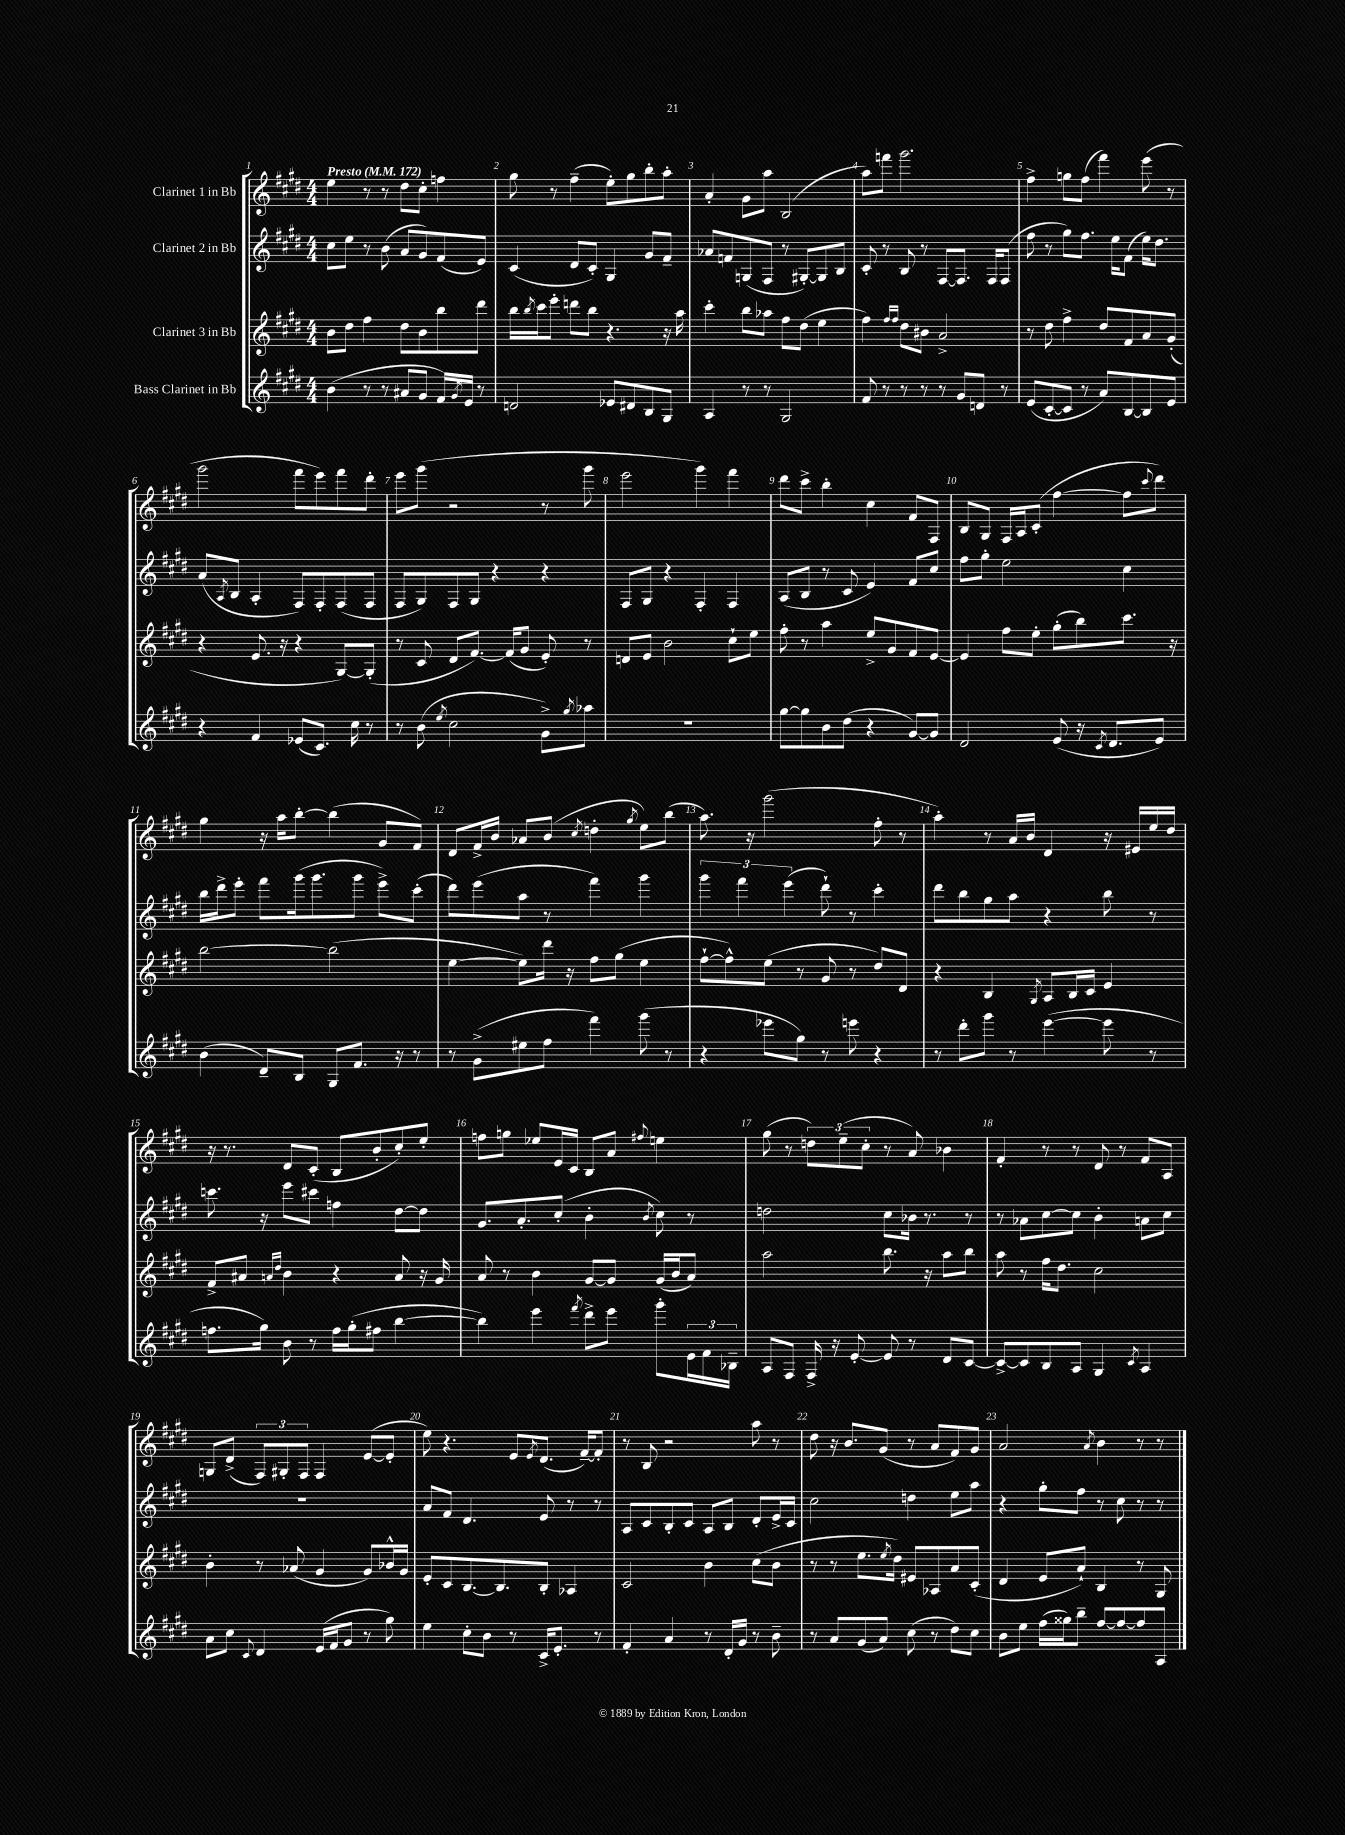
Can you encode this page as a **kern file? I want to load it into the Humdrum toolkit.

**kern	**kern	**kern	**kern
*staff4	*staff3	*staff2	*staff1
*clefG2	*clefG2	*clefG2	*clefG2
*k[f#c#g#d#]	*k[f#c#g#d#]	*k[f#c#g#d#]	*k[f#c#g#d#]
*M4/4	*M4/4	*M4/4	*M4/4
*MM172	*MM172	*MM172	*MM172
(4b	8b	8cc#	4ee
.	8dd#	8ee	.
8r	4ff#	8r	8r
8r	.	(8b	8r
8a#	8dd#	8a	8dd#
8g#	8b	8g#)	8cc#'
16f#)	8bb	(8f#	4ff
8qg#	.	.	.
16e	.	.	.
8r	8ddd#	8e)	.
=	=	=	=
2d	16bb	(4c#	8gg#
.	8qbb	.	.
.	16ccc#	.	.
.	8eee'	.	8r
.	8ddd	8d#	(4ff#~
.	8bb	8c#')	.
8e-	4.r	4G#	8ee')
8d#	.	.	8gg#
8B	.	8g#	8bb'
8G#	16r	8f#~	8aa'
.	16aa	.	.
=	=	=	=
4A	4ccc#'	8a-	4a'
.	.	8f	.
8r	8bb	(8G	8g#
8r	8aa-	8F#	8aa
2G#	8ff#	8r	(2B
.	(8dd#	[8G#')	.
.	4ee	8G#]	.
.	.	8B	.
=	=	=	=
8f#	4ff#)	8c#'	8aa)
8r	.	8r	8fff
.	16qqff#	.	.
.	16qqff#	.	.
8r	8dd#	8B	2.ggg#
8r	8b#	8r	.
8r	2a^	[8F#	.
8g#	.	8.F#]	.
8d	.	.	.
.	.	16F#	.
8r	.	(8F#	.
=	=	=	=
(8e	8r	8ff#	4ff#^
[8c#'	8dd#	8r	.
8c#]	4ff#^	8gg#)	8gg
8r	.	8.ff#	(8ff#
8a)	8dd#	.	4fff#)
.	.	16ee	.
[8B	8f#	(8f#	.
8B]	8a	16ee)	(8eee
.	.	8.dd#	.
8e	(8g#'	.	8r
=	=	=	=
4r	4r	(8a	2ggg#
.	.	8qA	.
.	.	8B	.
4f#	8.e	4A'	.
.	16r	.	.
(8e-	4r	8F#)	8fff#
8.c#)	.	8F#'	8eee)
.	[8G#)	(8F#	8fff#
16cc#	.	.	.
8r	(8G#']	8F#	8ddd#'
=	=	=	=
8r	8r	8F#	8eee
(8b	8c#	8G#)	(8ggg#
8qee	.	.	.
2cc#	8d#	8F#	2r
.	[8.f#)	8G#	.
.	.	4r	.
.	(16f#]	.	.
.	8g#	.	.
8g#^)	8e')	4r	8r
8qgg#	.	.	.
8aa-	8r	.	8ggg#
=	=	=	=
1r	8d	8F#	2eee
.	8e	8G#	.
.	2b	4r	.
.	.	4F#'	4ggg#)
.	8cc#`	4F#	4fff#
.	8ee	.	.
=	=	=	=
[8gg#	8ff#'	(8A	8ddd#
8gg#]	8r	8B	8ccc#^
8b	4aa	8r	4bb'
(8dd#	.	8c#	.
4r	8ee^	4e)	4cc#
.	8g#	.	.
[8g#)	8f#	8f#	8f#
8g#]	[8e	8cc#	8F#
=	=	=	=
2d#	4e]	8ff#	8B
.	.	8gg#'	8G#
.	8ff#	2ee	16F#
.	.	.	16A
.	8ee'	.	(8c#'
(8e	(8gg#'	.	[4ff#
16r	8bb)	.	.
8qc#	.	.	.
8.d#	.	.	.
.	8.ccc#	4cc#	8ff#]
.	.	.	8qqccc#
8e)	.	.	8ddd#)
.	16r	.	.
=	=	=	=
(4b	[2bb	16bb	4gg#
.	.	16ddd#^	.
.	.	8eee'	.
8d#~)	.	8fff#	16r
.	.	.	16aa
8B	.	(16ggg#	[8bb'
.	.	8.ggg#	.
8G#	(2bb]	.	(4bb]
8.f#	.	8ggg#	.
.	.	8eee^)	8g#
16r	.	.	.
8r	.	(8ccc#'	8f#)
=	=	=	=
8r	[4ee	8ddd#)	8d#
(8g#^	.	(8eee	16f#^
.	.	.	16b
8ee#	8ee])	8aa	8a-
8ff#	16ddd#	8r	(8b
.	16r	.	.
.	.	.	8qcc#
4fff#)	8ff#	4fff#)	4dd'
.	(8gg#	.	.
.	.	.	8qgg#
(8ggg#	4ee	4ggg#	8ee)
8r	.	.	(8bb
=	=	=	=
4r	[8ff#`	6ggg#	8.aa)
.	8ff#^^])	.	.
.	.	6fff#	.
.	.	.	16r
8eee-	(8ee	.	(2ggg#
.	.	(6eee	.
8gg#)	8r	.	.
8r	8g#	8ddd#`)	.
8eee	8r	8r	.
4r	8dd#)	4ccc#'	8ff#'
.	8d#	.	8r
=	=	=	=
8r	4r	8ddd#	4aa')
8ddd#'	.	8bb	.
8ggg#	4B	8gg#	8r
8r	.	8aa	16a
.	.	.	16b
.	8qG#	.	.
([4eee	8A	4r	4d#
.	16B	.	.
.	16c#	.	.
8eee]	4e	8bb	16r
.	.	.	16e#
8r	.	8r	16ee
.	.	.	16dd#
=	=	=	=
8.ff	8f#^	8.ccc	16r
.	.	.	8.r
.	8a#	.	.
16gg#)	.	16r	.
.	16qqa	.	.
.	16qqdd#	.	.
8b	4b	8eee	8d#
8r	.	8ccc#	(8c#'
16ff	4r	4ff	8B
(16gg#'	.	.	.
8ff#	.	.	8b'
[4bb	8a	[8dd#	8cc#')
.	16r	8dd#]	8ee'
.	16g#	.	.
=	=	=	=
4bb])	8a	8.g#	8ff
.	8r	.	8gg
.	.	8.a'	.
4eee	4b	.	8ee-
.	.	(8cc#'	16e
.	.	.	16c#
8qfff#	.	.	.
8ddd#^	[8g#	4b'	8B
8eee	8g#]	.	8a
.	.	8qb	8qqff#
8ggg#'	(16g#	8cc#)	4ee
.	16b	.	.
24e	8a)	8r	.
24f#	.	.	.
24B-~	.	.	.
=	=	=	=
8A	2aa	2dd	(8gg#
8F#	.	.	8r
16F#^	.	.	12dd)
16r	.	.	.
.	.	.	(12ee~
[8e'	.	.	.
.	.	.	12cc#'
8e]	8.bb	8cc#	8r
8r	.	16b-	8a)
.	16r	8.r	.
8d#	8aa	.	4b-
[8c#	8bb	8r	.
=	=	=	=
8c#^_	8aa	8r	4f#'
8c#]	8r	8a-	.
8B	16ff#	[8cc#	8r
.	8.dd#	.	.
8A	.	8cc#]	8r
4G#	2cc#	4b'	8d#
.	.	.	8r
8qc#	.	.	.
4A	.	8a	8f#
.	.	8cc#	8A
=	=	=	=
8a	4b'	1r	8G
8cc#	.	.	(8d#^
8qqc#	.	.	.
4d#	8r	.	12F#)
.	.	.	12G#'
.	(8a-	.	.
.	.	.	12F#
(16e	4g#	.	4F#
16f#	.	.	.
8g#	.	.	.
8r	8g#)	.	([8e
8gg#)	16b-^^	.	8e']
.	16g#	.	.
=	=	=	=
4ee	8e'	8a	8ee)
.	8c#	8f#	4.r
8cc#'	[8.B	4.d#	.
8b	.	.	.
.	8.B]	.	.
8r	.	.	8e
.	.	.	8qe
16c#^	8B'	8e	(8.d#
8.e'	.	.	.
.	4A-	8r	.
.	.	.	[16f#~)
8r	.	8r	8f#']
=	=	=	=
4f#'	2c#	8A	8r
.	.	8c#	8B
4a	.	8B'	2r
.	.	8c#	.
8r	4b	8A	.
16d#'	.	8B	.
16g#	.	.	.
8r	(8cc#	8d#'	8aa
8b~	8b	16e^	8r
.	.	16c#	.
=	=	=	=
8r	8r	2cc#	8dd#
8a	8r	.	16r
.	.	.	8.b
(8g#	8.ee	.	.
8a)	.	.	(8g#
.	8qee	.	.
.	16dd#)	.	.
(8cc#	8e#	4dd	8r
8r	8A-	.	8a
8dd#)	8a	8ee	8f#)
8cc#	(8c#'	8aa	8g#
=	=	=	=
8b	4d#	4r	2a
8ee	.	.	.
(16ff#	8e	8gg#'	.
16gg##)	.	.	.
8bb~	8a`)	8ff#	.
.	.	.	8qa
[8ff#	4B	8r	4b
8ff#_	.	8cc#	.
8ff#]	8r	8r	8r
8A	8G#	8r	8r
==	==	==	==
*-	*-	*-	*-
